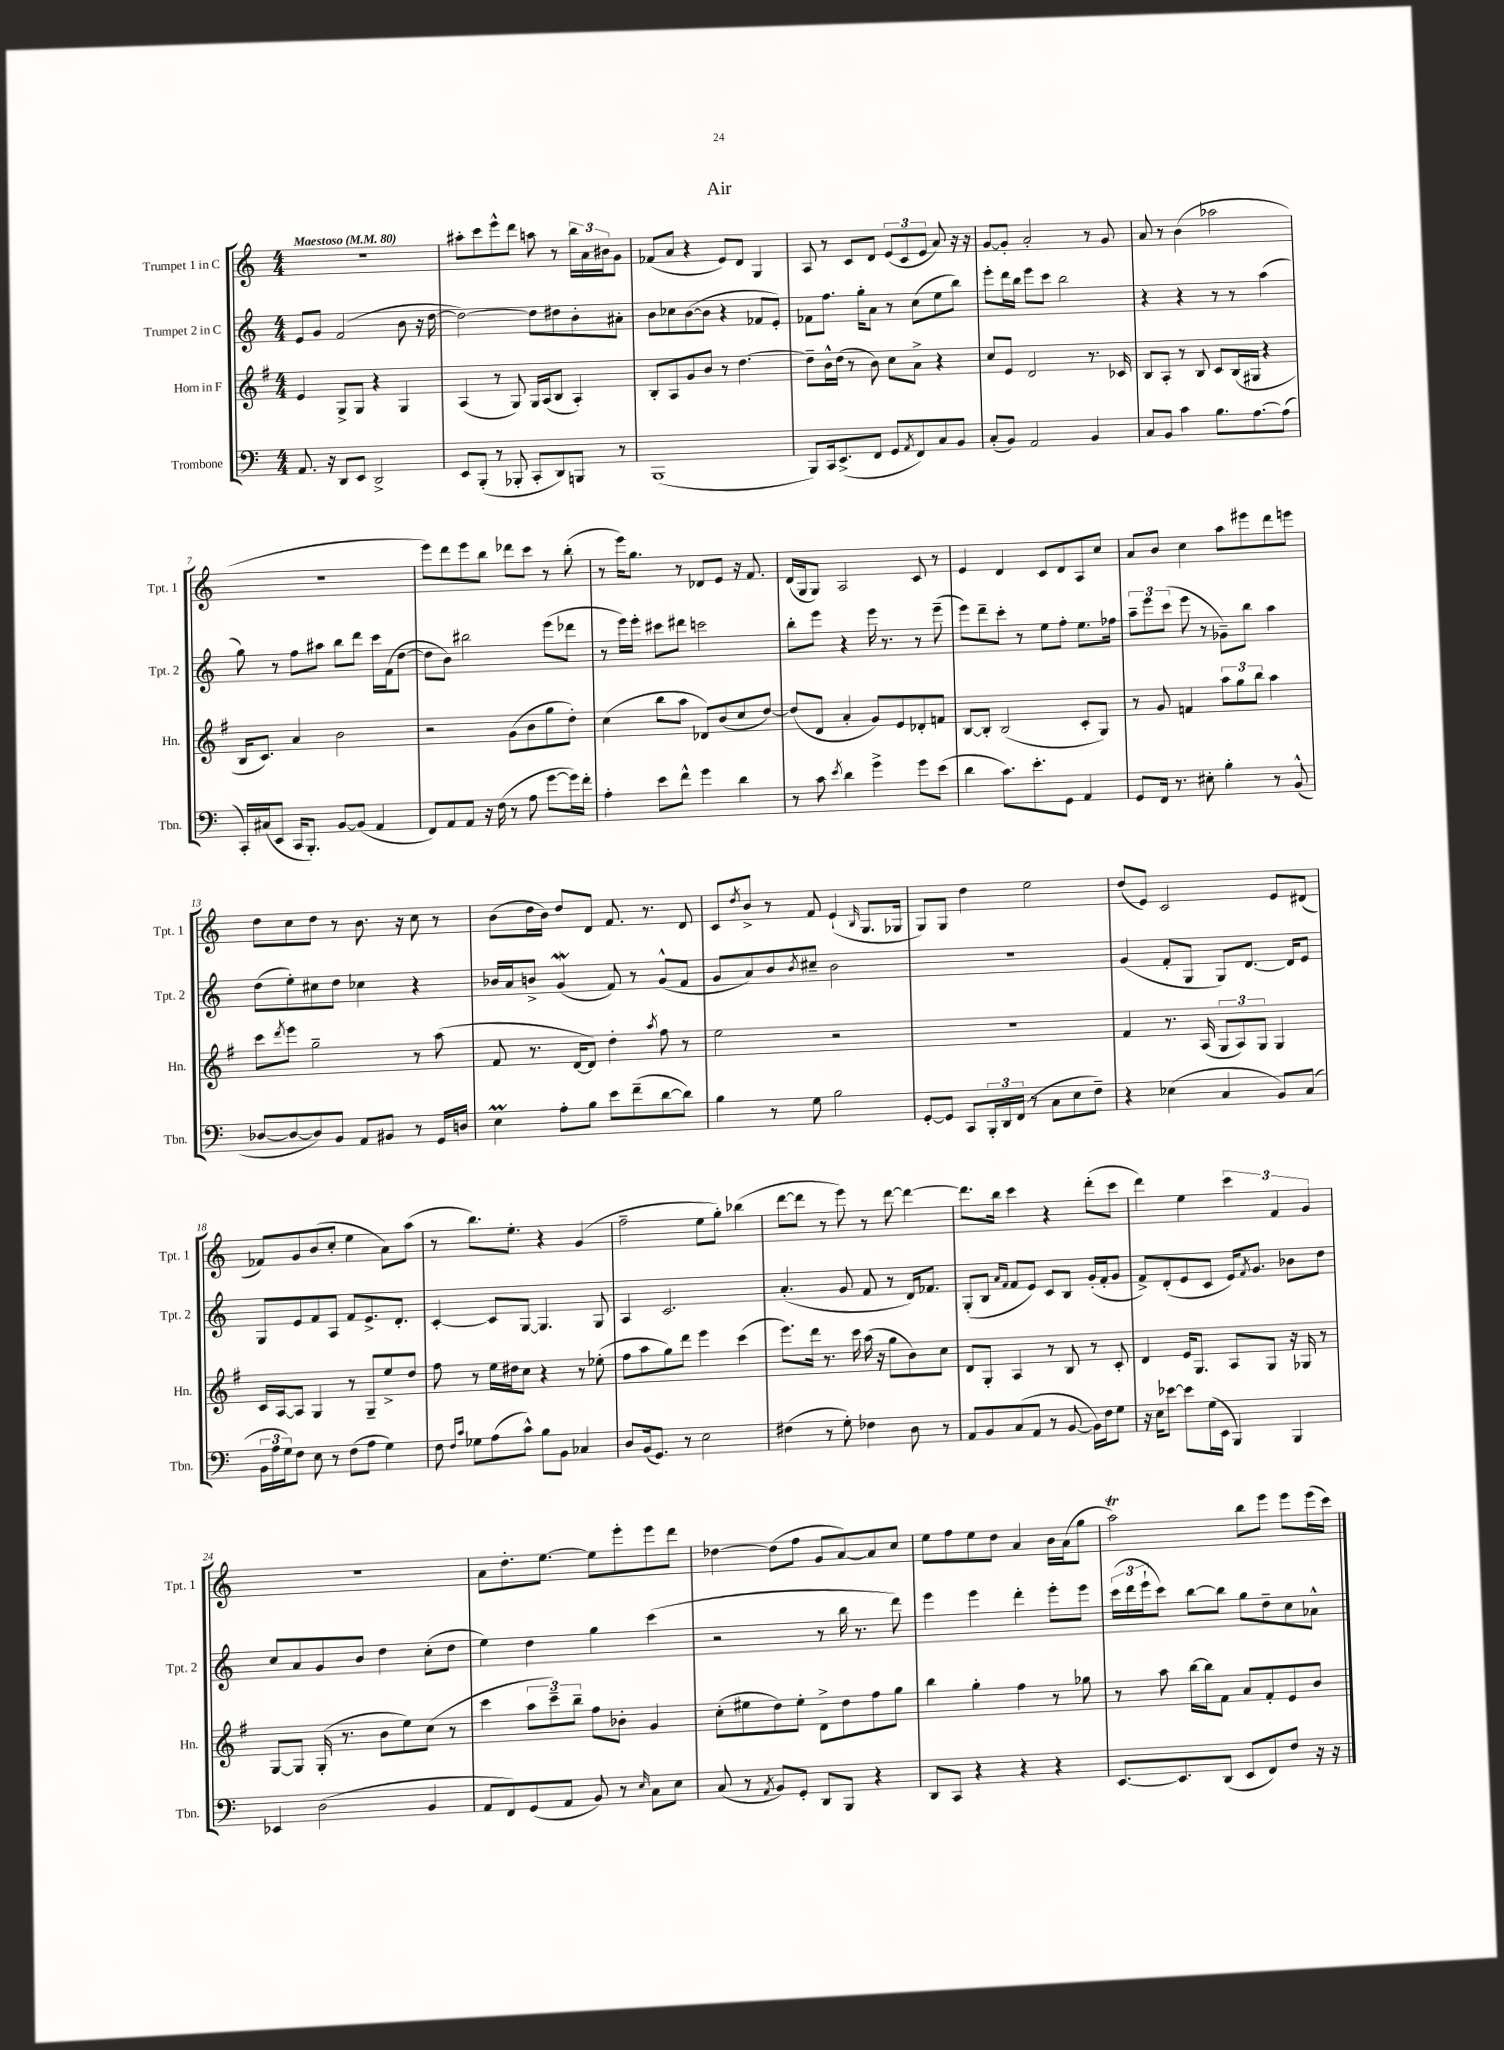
\header { title = "Air" }
<<
\new StaffGroup <<
\new Staff = "s0" \with { instrumentName = "Trumpet 1 in C" shortInstrumentName = "Tpt. 1" } {
    \clef treble \key c \major \numericTimeSignature \time 4/4 \tempo "Maestoso" 4 = 80
    R1 |
    ais''8-. c'''8 e'''8-^ d'''8 a''8 r8 \tuplet 3/2 { b''16 a'16 bis'16 } g'8 |
    fes'8( a'8 r4 e'8) d'8 g4 |
    a8 r8 c'8 d'8 \tuplet 3/2 { e'8( c'8 e'8 } a'8) r16 r16 |
    g'8~ g'8-. a'2-. r8 g'8 |
    a'8 r8 b'4( aes''2 |
    R1 |
    e'''8) d'''8 e'''8 b''8 des'''8 c'''8 r8 b''8-.( |
    r8 e'''16) g''8. r8 des'8 e'8 r16 f'8. |
    d'16( g16 g8) a2 c'8 r8 |
    e'4 d'4 c'8 d'8 a8 c''8 |
    a'8 b'8 c''4 a''8 eis'''8 d'''8 e'''8 |
    d''8 c''8 d''8 r8 b'8. r16 c''8 r8 |
    b'8( d''16 b'16) d''8 d'8 f'8. r8. d'8 |
    c'8 \acciaccatura { d''8 } b'8-> r8 f'8 e'4-!( \grace { b16 } g8. ges16 |
    g8) g8 d''4 e''2 |
    d''8( e'8) c'2 e'8 dis'8( |
    fes'8) g'8 b'8( c''8-. e''4 a'8) a''8( |
    r8 b''8.) e''8.-. r4 g'4( |
    f''2-- e''8 g''8-.) bes''4( |
    d'''8~ d'''8 r8 e'''8) r8 d'''8~ d'''4~ |
    d'''8. b''16 c'''4 r4 d'''8-.( c'''8 |
    d'''4) e''4 \tuplet 3/2 { c'''4 f'4 g'4 } |
    r1 |
    a'8 d''8.-. e''8.~ e''8 e'''8-. e'''8 d'''8 |
    des''4~ des''8( f''8 g'8 a'8~) a'8 c''8 |
    e''8 f''8 e''8 d''8 a'4 b'16 a'16( g''8 |
    a''2\trill) b''8 e'''8 e'''8 e'''16( c'''16) \bar "|." |
}
\new Staff = "s1" \with { instrumentName = "Trumpet 2 in C" shortInstrumentName = "Tpt. 2" } {
    \clef treble \key c \major \numericTimeSignature \time 4/4
    e'8 g'8 f'2( b'8 r16 d''16~ |
    d''2~) d''8 dis''8 b'8-. ais'8-. |
    b'8 ces''8 b'8~( b'8 r4 fes'8 e'8-.) |
    fes'8 f''8. g''16-. a'8 r8 c''8( e''8 b''8) |
    e'''8-. d'''16 b''16 e'''8 c'''8 b''2 |
    r4 r4 r8 r8 a''4( |
    g''8) r8 f''8 ais''8 b''8 d'''8 c'''16 f'16( d''8~ |
    d''8 b'8) bis''2 e'''8( des'''8 |
    r8 e'''16) e'''16-. cis'''8 dis'''8 c'''2 |
    b''8-. e'''8 r4 e'''16 r8. r8 e'''8--( |
    e'''8) d'''8-- c'''8-. r8 e''8 f''8-. e''8. fes''16 |
    \tuplet 3/2 { a''8-- e'''8 c'''8( } e'''8 r8 ges'8--) b''8 a''4 |
    d''8( e''8-.) cis''8 d''8 ces''4 r4 |
    bes'16 a'16 b'8-> g'4\mordent( f'8) r8 g'8-^( f'8 |
    g'8 a'8) b'8 \acciaccatura { b'8 } cis''8-- b'2 |
    R1 |
    g'4( f'8-. g8 g8) d'8.~ d'16 e'8 |
    g8 e'8 f'8 a8 f'8 e'8.-> d'8.-. |
    c'4~-. c'8 g8~ g4. g8 |
    a4 c'2. |
    a'4.-.( g'8 f'8 r8 d'16) fes'8. |
    g8-.( b8 \grace { a'16 f'16 } f'8 e'8) c'8 b8 g'16-.( f'16-. g'8 |
    f'8->) d'8-.( e'8 c'8 e'16) \acciaccatura { f'8 } g'8. bes'8 d''8 |
    c''8 a'8 g'8 b'8 d''4 c''8-.( d''8 |
    e''4) d''4 g''4 c'''4( |
    r2 r8 b''16 r8. d'''8) |
    e'''4 e'''4 d'''4-. e'''8-. e'''8 |
    \tuplet 3/2 { c'''16( d'''16 e'''16-! } c'''8) b''8~ b''8 g''8 d''8-- c''8 aes'8-^ \bar "|." |
}
\new Staff = "s2" \with { instrumentName = "Horn in F" shortInstrumentName = "Hn." } {
    \clef treble \key g \major \numericTimeSignature \time 4/4
    e'4 g8-> g8 r4 g4 |
    a4( r8 g8) g16 a16( b8 a4-.) |
    b8-. a8 g'8 b'8 r8 d''4.~ |
    d''8-- b'16-^ d''16( r8 b'8) c''8 a'8-> r4 |
    c''8 e'8 d'2 r8. ces'16 |
    b8 a8-. r8 b8 c'8 b16( gis16 r4 |
    b16 c'8.) a'4 b'2 |
    r2 g'8( b'8 g''8 d''8-.) |
    c''4( b''8 a''8 des'8) b'8( c''8 d''8~) |
    d''8( d'8 a'4-. g'8) e'8 des'8-. f'8 |
    b8~ b8-. b2( c'8-. g8) |
    r8 g'8 f'4 \tuplet 3/2 { a''8 g''8 b''8 } a''4 |
    c'''8 \acciaccatura { d'''8 } e'''8 g''2-- r8 a''8( |
    fis'8 r8. d'16~ d'8) d''4-. \acciaccatura { a''8 } fis''8 r8 |
    e''2 r2 |
    R1 |
    fis'4 r8. a16( \tuplet 3/2 { g8 a8) g8 } g4 |
    c'16 a16~ a8 g4 r8 g8-- e''8-> d''8 |
    fis''8 r8 e''16 dis''16 c''8 r4 r8 ees''8-.( |
    fis''8 a''8 g''8) d'''8 e'''4 c'''4( |
    e'''8.) d'''16 r8. c'''16 a''16( r16 g''8 b'8) c''8 |
    d'8 g8-. a4 r8 b8 r8 c'8-. |
    d'4 e'16 g8. a8 g8 r16 ges16 r8 |
    g8~ g8 g16-.( r8. b'8 e''8) c''8( r8 |
    c'''4 \tuplet 3/2 { a''8 c'''8--) b''8-- } fis''8 bes'8-. g'4 |
    c''8-.( eis''8 d''8) eis''8-. d'8-> d''8 fis''8 g''8 |
    b''4 g''4-. fis''4 r8 ges''8 |
    r8 a''8 b''16~ b''16 fis'8 a'8 fis'8-. e'8 b'8 \bar "|." |
}
\new Staff = "s3" \with { instrumentName = "Trombone" shortInstrumentName = "Tbn." } {
    \clef bass \key c \major \numericTimeSignature \time 4/4
    a,8. r16 d,8 e,8 d,2-> |
    e,8 b,,8-.( r8 bes,,8-. c,8-. d,8) b,,8 r8 |
    b,,1( |
    b,,8) c,16 e,8.->( f,8 g,8 \acciaccatura { a,8 } f,8) c8 b,8 |
    c8-.( b,8) a,2 b,4 |
    c8 b,8 c'4 b8. a8.~ a8( |
    c,16-.) cis16( e,8 c,16 b,,8.-.) b,8~ b,8( a,4 |
    f,8) a,8 a,8 r16 f16( r8 a8 g'8~ g'16) f'16-. |
    a4-. e'8 f'8-^ g'4 d'4 |
    r8 c'8 \acciaccatura { e'8 } d'4 g'4-> g'8 e'8( |
    d'4 c'8.) e'8.-. g,8 a,4 |
    g,8 f,16 r8. eis8-. b4-. r8 b,8-^( |
    des8~ des8~ des8) b,8 a,8 bis,8 r8 g,16 d16 |
    e4\prall a8-. b8 e'8 f'8--( d'8~ d'8) |
    b4 r8 g8 b2 |
    g,8~-. g,8 c,8 \tuplet 3/2 { b,,16-. d,16 f,16( } r8 c8 e8 f8--) |
    r4 ees4( c4 b,8) c8( |
    \tuplet 3/2 { b,16 a16 g16) } f8 e8 r8 f8( a8 g4) |
    f8 \grace { f16 c'16 } ges8 a8( c'8-^) b8 b,8 ces4 |
    d8 b,16( g,8.) r8 e2 |
    fis4( r8 g8-.) fes4 d8 r8 |
    a,8 b,8 c8( a,8 r8 b,8~ b,16) f16 g8 |
    r16 e16 ees'8~ ees'8 g16( e,16 b,,4) b,,4 |
    ees,4 d2( b,4 |
    a,8 f,8) g,8( a,8 b,8) r8 \grace { e16 } c8 e8 |
    c8( r8 \acciaccatura { a,8 } b,8) g,8-. d,8 b,,8 r4 |
    d,8 c,8 r4 r4 r4 |
    e,8.~ e,8. d,8( e,8 f,8) f8 r16 r16 \bar "|." |
}
>>
>>
